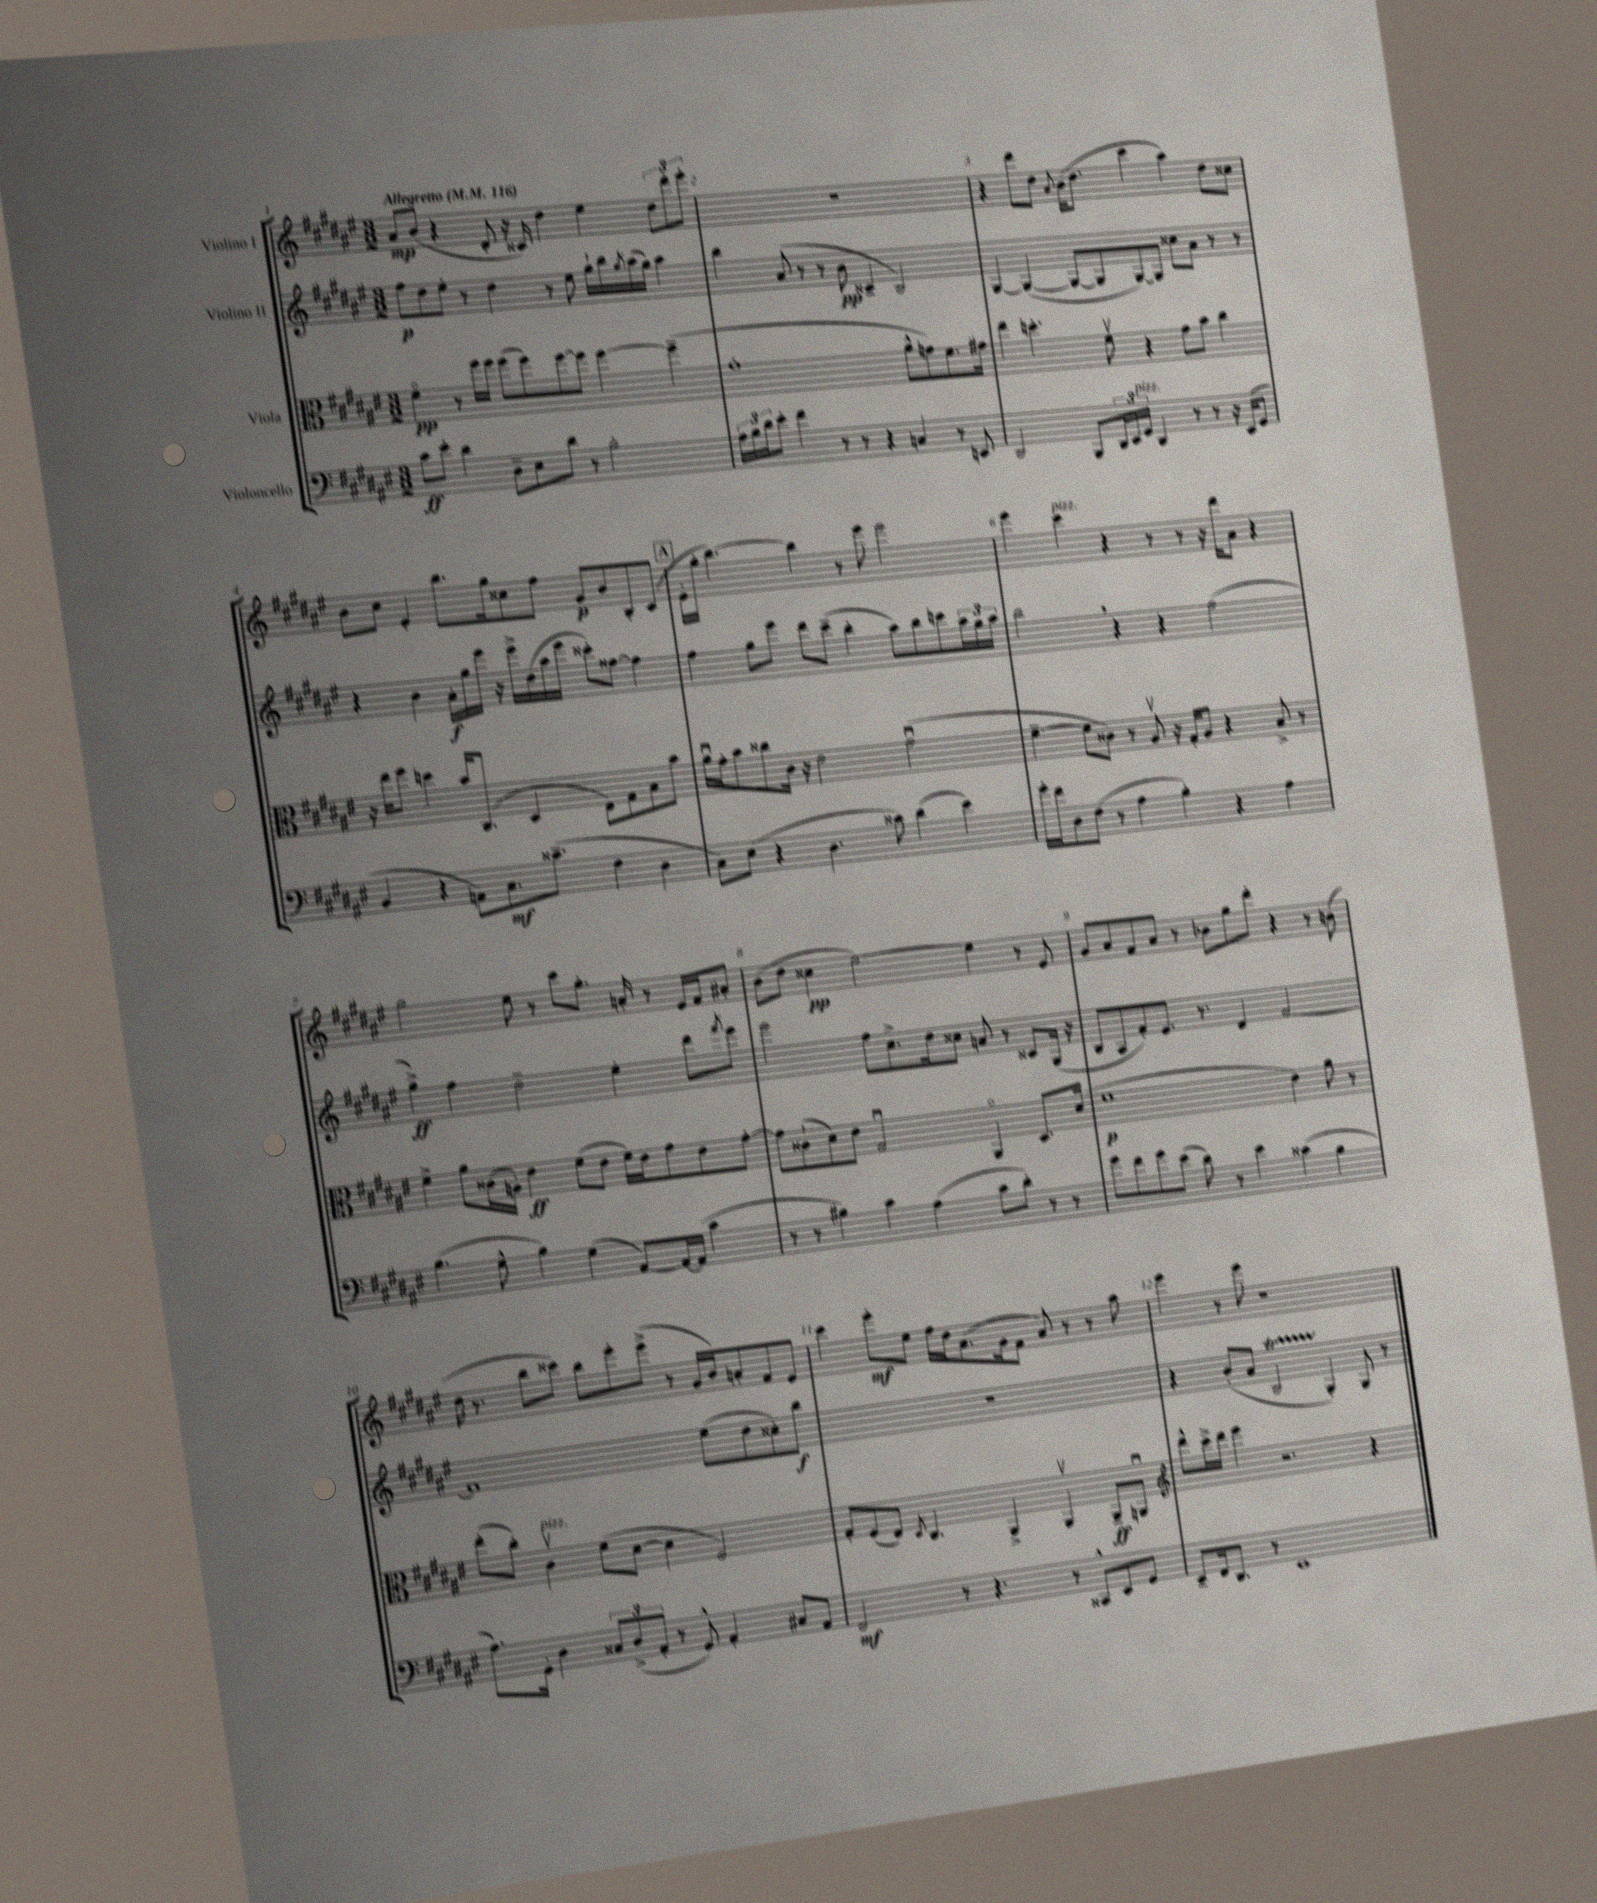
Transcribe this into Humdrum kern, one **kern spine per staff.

**kern	**kern	**kern	**kern
*staff4	*staff3	*staff2	*staff1
*clefF4	*clefC3	*clefG2	*clefG2
*k[f#c#g#d#a#e#]	*k[f#c#g#d#a#e#]	*k[f#c#g#d#a#e#]	*k[f#c#g#d#a#e#]
*M3/2	*M3/2	*M3/2	*M3/2
*MM116	*MM116	*MM116	*MM116
8c#\L	4f#o\	8ff#\L	8a#/L
8e#'\J	.	8dd#\	(8b/J
4d#\	8r	8ee#'\J	4r
.	16ff#\LL	8r	.
.	16ff#\JJ	.	.
8D#~\L	(8ff#\L	4dd#\	8d#'/
8E#\	8ff#\)	.	16r
.	.	.	16c##/)
8d#\J	[8ff#\	8r	4dd#\
8r	8ff#\]J	8ee#\	.
2B'\	[4ff#\	16gg#`\LL	4ee#\
.	.	16bb\	.
.	.	8qgg#/	.
.	.	(16aa#\	.
.	.	16gg#\JJ)	.
.	(4ff#~\]	4aa#\	12dd#\L
.	.	.	12ddd#'\
.	.	.	12eee#'\J
=	=	=	=
24A#\LL	1g#'	4bb\	1.r
24B\	.	.	.
24d#\J	.	.	.
8e#'\J	.	.	.
4f#\	.	(8a#/	.
.	.	8r	.
8r	.	8r	.
8r	.	8b\	.
4r	.	4c##~/	.
4C/	8a#^^\L	2B/)	.
.	8g\)	.	.
8r	8.f#\	.	.
8EE/	.	.	.
.	16g#\Jk	.	.
=	=	=	=
2DD#/	4ee#\	[4G#/	4r
.	4.dd'\	(4G#/_	8ddd#\L
.	.	.	8dd#\J
.	.	.	8qqa#/
8BBB/L	.	8G#/_L	(16b\LK
.	.	.	8.dd#\J
24DD#/L	8f#v\	8G#/]	.
24EE#/	.	.	.
24GG#/JJ	.	.	.
4DD#/	4r	[8G#/)	4ccc#\
.	.	8G#/]J	.
8r	8g#\L	8cc##\L	4aa#\)
8r	8b\J	8a#\J	.
16r	4cc#\	8r	8dd#\L
(16EE#/LK	.	.	.
8GG#/J	.	8r	8cc##\J
=	=	=	=
4BB/	16r	4r	8b\L
.	16ee#\LK	.	.
.	8ff#\J	.	8cc#\J
4r	4dd\	4b\	4e#'/
8AA\L)	16b/LK	16a#'\LL	8.bb\L
.	(8.C#/J	16gg#\	.
8.C#\	.	16eee#\JJ	.
.	.	16r	16gg#\k
.	4D#/	16eee#^\LL	8cc##\
(8.c##~\J	.	(16dd#\	.
.	.	16aa#\	8ff#\J
.	.	16eee#\JJ	.
4F#\	8E#\L)	8ccc##'\L)	8g#/L
.	8G#\	[8ff##\J	8b/
4D#\	8B\	4ff##\]	8B'/
.	8b\J	.	(8c#/J
=	=	=	=
8C#\L)	16a#u\LL	4ff#\	16e#'\LL
.	16g#'\J	.	16gg#'\JJ
(8E#\J	8b\	.	[4.bb\)
4r	8cc##\	8gg#\L	.
.	16c#\Jk	8eee#\J	.
.	16r	.	.
4.D#\	2e#\	8ddd#\L	4bb\]
.	.	(8ccc#~\J	.
.	.	4bb'\	8r
8c##\)	.	.	8eee#\
(4d#\	(2g#u\	8aa#\L)	2eee#\
.	.	8bb\	.
4e#\)	.	8ccc\	.
.	.	24aa#\L	.
.	.	24gg#\	.
.	.	24aa#\JJ	.
=	=	=	=
16g#'\LL	[4f#~\	2bb\	4eee#\
16f#\J	.	.	.
8D#\	.	.	.
(8F#\J	8f#\]L	.	4ccc#\
8r	8c##\J)	.	.
4A#\	8r	4r	4r
.	8A#v/	.	.
4B'\)	16r	4r	8r
.	16G#'/LK	.	.
.	8A#/J	.	8r
4r	4r	(2ff#\	16r
.	.	.	16ddd#\LK
.	.	.	8a#\J
4A#\	8B^/	.	4r
.	8r	.	.
=	=	=	=
(4.B\	4f#^\	4gg#^\)	2gg#\
.	8a#\L	4ff#\	.
8G#^^\	(16c##\L	.	.
.	16A'\JJ)	.	.
4B\)	4e#\	2dd#~\	8ee#\
.	.	.	8r
(4G#\	(8f#\L	.	8ccc#\L
.	8e#\J	.	8.gg#'\J
[8AA#/L)	16f#\LL)	4ee#'\	.
.	16e#\J	.	16a'/
16AA#/_L	8g#\	.	8r
(16AA#/]JJ	.	.	.
4c#\	8e#\	8ddd#\L	16e#/LL
.	.	.	16f#/J
.	.	8qfff#/	.
.	[8g#'\J	8eee#\J	8a#'/J
=	=	=	=
8r	8g#\]L	2eee#\	(8b\L
8r	(8c##`\	.	8dd#\J
4B#\)	8d#\)	.	4cc##\
.	8e#\J	.	.
4c#\	2G#u/	8ff#\L	[2ee#\)
.	.	8.cc#^\	.
(4A#\	.	.	.
.	.	16dd#\k	.
.	.	8cc##\J	.
8c#\L	4AA#o/	8a/	4ee#\]
8d#'\J)	.	8r	.
8r	8.D#/L	8c##/L	8r
8r	.	(16G#/Jk	8e#/
.	(16d#/Jk	16r	.
=	=	=	=
8g#\L	1f#	8B/L	8g#/L
8f#\	.	8A#/	8a#/
8g#\	.	8f#'/)	8f#/
(8e#\J	.	8.e#/J	8a#/J
8d#\)	.	.	8r
.	.	8.r	.
8r	.	.	8b-\L
4e#\	.	4d#/	8gg#\
.	.	.	8ddd#'\J
(4c##\	4e#\)	[2f#/	4r
4B\	8a#\	.	8r
.	8r	.	(8b\
=	=	=	=
8.A#\L)	(8ee#'\L	1f#]	16dd#\
.	.	.	8.r
.	8cc#'\J)	.	.
16GG#'\Jk	.	.	.
4D#\	4c#v\	.	8bb\L
.	.	.	8ccc##\J)
12C##/L	(8f#\L	.	8bb\L
(12D#^/	.	.	.
.	[8d#\J	.	8eee#'\
12AA#'/J	.	.	.
8r	4d#\]	.	(8eee#^\J
8GG#^^/)	.	.	8r
4AA#'/	2F#/)	(8ee#\L	16g#/LL
.	.	.	16b/J)
.	.	8dd#\	8a'/
8C#/L	.	8cc##'\)	8f#/
8AA#/J	.	8bb\J	8e#/J
=	=	=	=
2FF#/	8G#'/L	1.r	4ccc#\
.	(8F#/	.	.
.	8E#/J)	.	8eee#'\L
.	8qD#/	.	.
.	4.C#/	.	8ee#\J
8r	.	.	16ff#\LL
.	.	.	16dd#\J
4.r	.	.	(8.a#\
.	4AA#^/	.	.
.	.	.	16g#\k
.	.	.	8f#\J
8r	4AA#v/	.	8a#/)
8CC##^^/L	.	.	8r
8EE#/	8AA#~/L	.	8r
8GG#/J	8AAu/J	.	8aa#\
=	=	=	=
*	*clefG2	*	*
8EE#~/L	8ddd#^^\L	4r	4eee#\
16FF#/k	16ccc#^\L	.	.
8.DD#/J	16ddd#\JJ	.	.
.	4eee#\	(8b'/L	8r
8r	.	8a#/J	8eee#\
1EE#	2.r	2B/	1r
.	.	4G#'/)	.
.	4r	8G#/	.
.	.	8r	.
==	==	==	==
*-	*-	*-	*-
